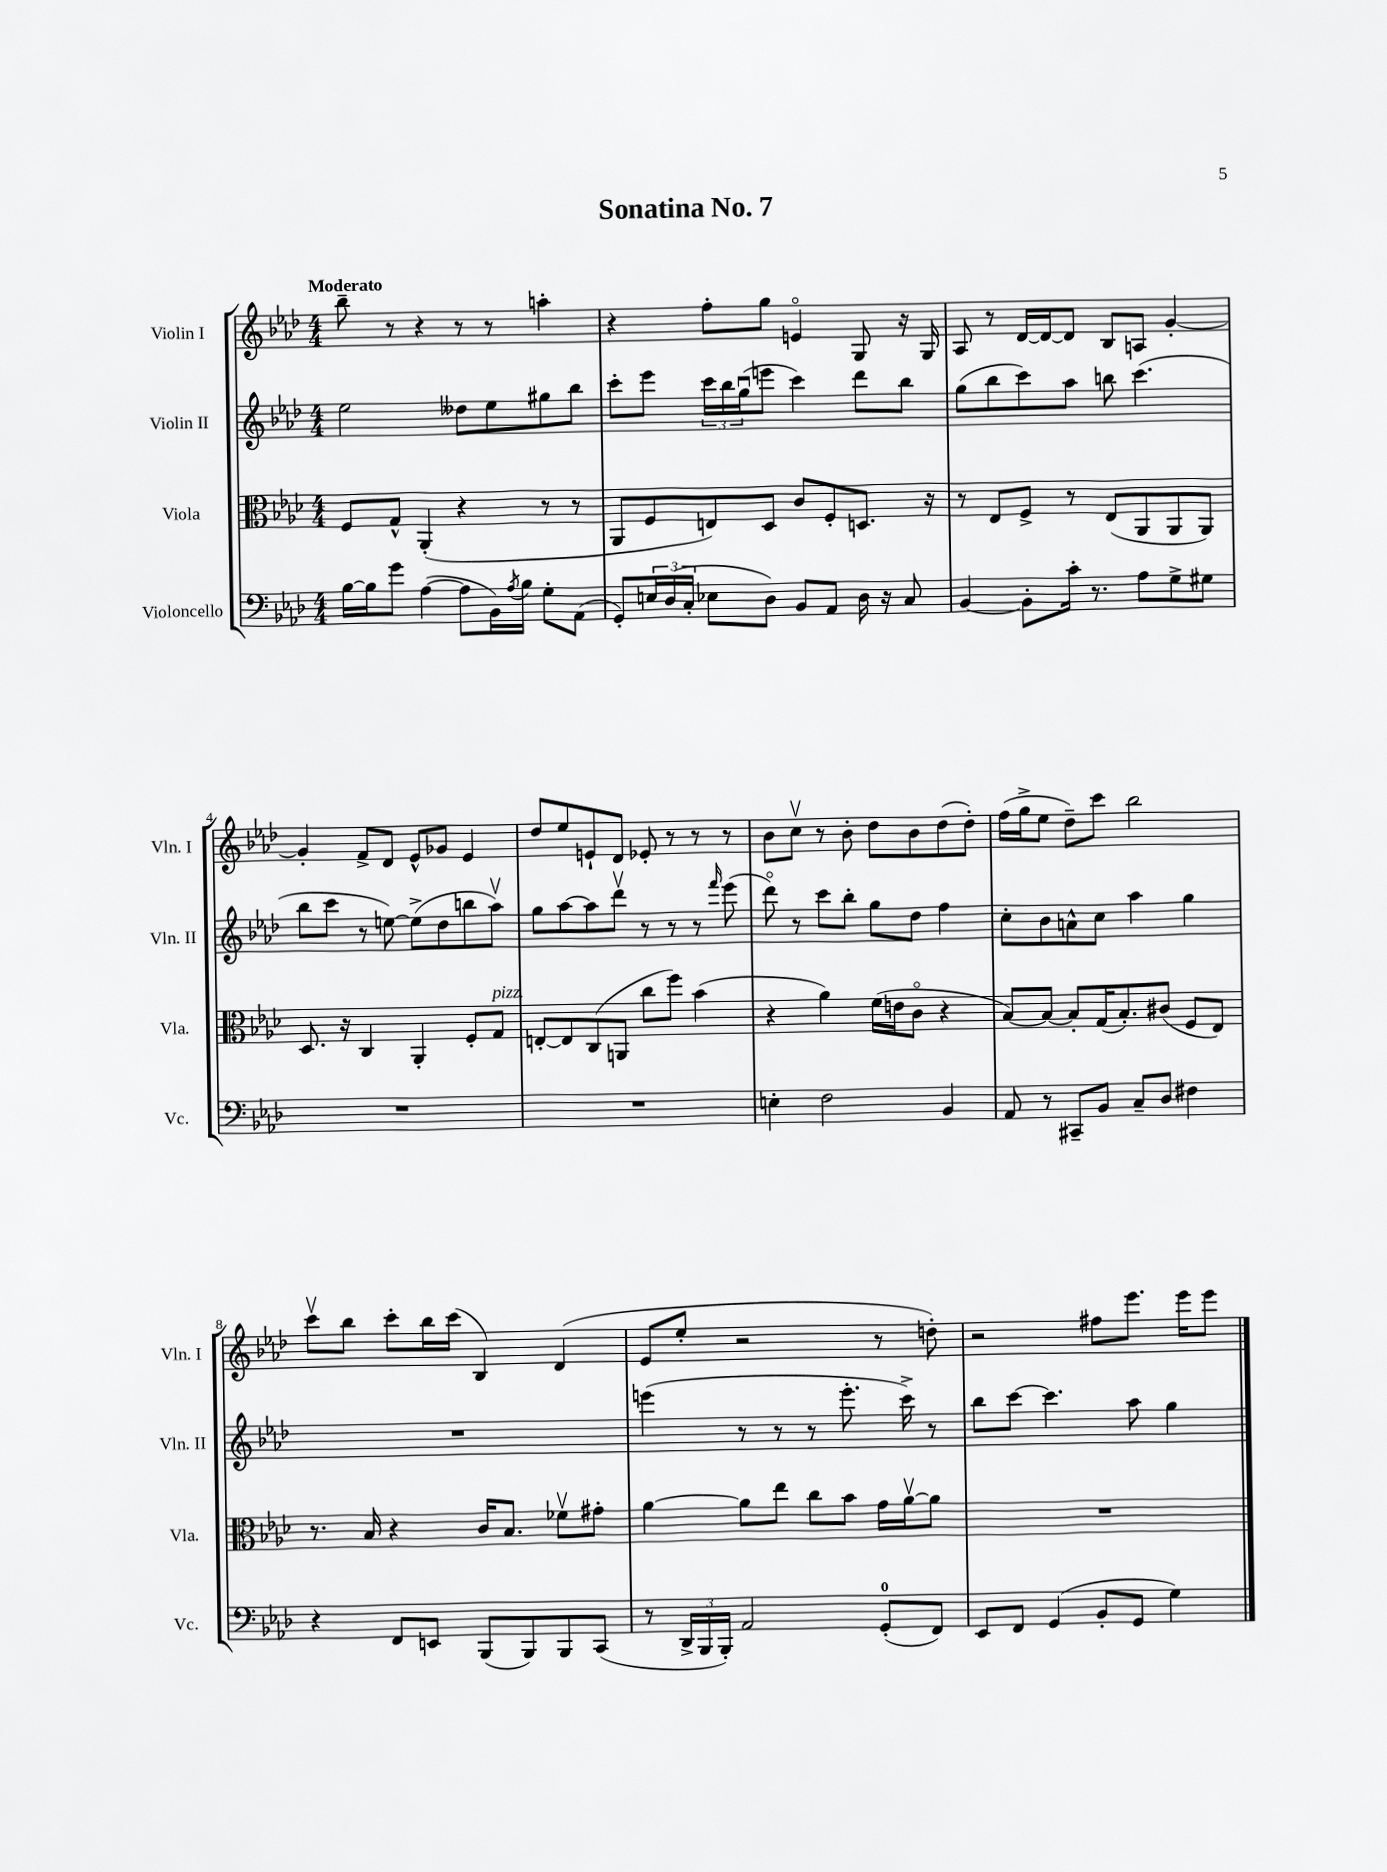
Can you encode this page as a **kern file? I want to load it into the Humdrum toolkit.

**kern	**kern	**kern	**kern
*part4	*part3	*part2	*part1
*staff4	*staff3	*staff2	*staff1
*I"Violoncello	*I"Viola	*I"Violin II	*I"Violin I
*I'Vc.	*I'Vla.	*I'Vln. II	*I'Vln. I
*clefF4	*clefC3	*clefG2	*clefG2
*k[b-e-a-d-]	*k[b-e-a-d-]	*k[b-e-a-d-]	*k[b-e-a-d-]
*M4/4	*M4/4	*M4/4	*M4/4
=1	=1	=1	=1
!	!	!	!LO:TX:a:B:t=Moderato
[16B-\LL	8F/L	2ee-\	8bb-~\
16B-\J]	.	.	.
8g\J	8G^^/J	.	8r
([4A-\	(4AA-'/	.	4r
8A-\L]	4r	8dd--X\L	8r
16BB-\L)	.	8ee-\	8r
8qA-/	.	.	.
16B-\JJ	.	.	.
8G'\L	8r	8gg#X\	4aan'\
(8AA-\J	8r	8bb-\J	.
=2	=2	=2	=2
8GG'/L)	8AA-/L	8ccc'\L	4r
24En/L	8F/	8eee-\J	.
(24D-/	.	.	.
24C'/JJ	.	.	.
8E-X\L	8En/)	24ccc\LL	8ff'\L
.	.	24bb-\	.
.	.	(24ggu\J	.
8D-\J)	8D-/J	8eeen\J	8gg\J
8BB-/L	8c/L	4ccc\)	4en/
8AA-/J	8F'/	.	.
16D-\	8.Dn/J	8ddd-\L	8G/
16r	.	.	.
8C/	.	8bb-\J	16r
.	16r	.	16G/
=3	=3	=3	=3
[4BB-/	8r	(8gg\L	8A-/
.	8E-/L	8bb-\	8r
8BB-'\L]	8F^/J	8ccc\)	[16d-/LL
.	.	.	16d-/J_
16c'\Jk	8r	8aa-\J	8d-/J]
8.r	.	.	.
.	(8E-/L	8bbn\	8B-/L
8A-\L	8AA-/	(4.ccc\	8An/J
8G^\	8AA-/	.	[4g'/
8G#X\J	8AA-/J)	.	.
!!LO:LB:g=z
=4	=4	=4	=4
1r	8.D-/	8bb-\L	4g'/]
.	.	8ccc\J	.
.	16r	.	.
.	4C/	8r	8f^/L
.	.	[8een\)	8d-/J
.	4AA-'/	(8ee^\L]	8e-^^/L
.	.	8dd-\	8g-X/J
.	8F'/L	8bbn\	4e-/
!	!LO:TX:a:i:t=pizz.	!	!
.	8G/J	8aa-v\J)	.
=5	=5	=5	=5
1r	[8En'/L	8gg\L	8dd-/L
.	8E/]	[8aa-\	8ee-/
.	(8C/	8aa-\]	8en`/
.	8AAn/J	8ddd-v\J	8d-/J
.	8cc\L	8r	8e-X'/
.	8ff\J)	8r	8r
.	(4b-\	8r	8r
.	.	16qqfff/	.
.	.	(8eee-\	8r
=6	=6	=6	=6
4En'\	4r	8ddd-\)	8b-\L
.	.	8r	8ccv\J
2F\	4a-\)	8ccc\L	8r
.	.	8bb-'\J	8b-'\
.	(16f\LL	8gg\L	8dd-\L
.	16en\J	.	.
.	8c\J	8dd-\J	8b-\
4BB-/	4r	4ff\	(8dd-\
.	.	.	8dd-'\J)
=7	=7	=7	=7
8AA-/	[8B-/L)	8cc'\L	(16ff\LL
.	.	.	16gg^\J
8r	8B-/J_	8b-\	8ee-\J
8CC#X~/L	8B-'/L]	8an^^\	8dd-~\L)
8BB-/J	(16G/K	8cc\J	8ccc\J
.	8.B-'/)	.	.
8C~/L	.	4aa-\	2bb-\
8D-/J	(8c#X/J	.	.
4F#X\	8F/L	4gg\	.
.	8E-/J)	.	.
!!LO:LB:g=z
=8	=8	=8	=8
4r	8.r	1r	8cccv\L
.	.	.	8bb-\J
.	16B-/	.	.
8FF/L	4r	.	8ccc'\L
8EEn/J	.	.	16bb-\L
.	.	.	(16ccc\JJ
(8BBB-/L	16c/KL	.	4B-/)
.	8.B-/J	.	.
8BBB-/)	.	.	.
8BBB-/	8f-Xv\L	.	(4d-/
(8CC/J	8g#X'\J	.	.
=9	=9	=9	=9
8r	[4a-\	(4eeen\	8e-/L
24DD-^/LL	.	.	8ee-'/J
24BBB-/	.	.	.
24BBB-'/JJ)	.	.	.
2AA-/	8a-\L]	8r	2r
.	8ee-\J	8r	.
.	8cc\L	8r	.
.	8b-\J	8.eee'\	.
(8GG'/L	16g\LL	.	8r
.	[16a-v\J	16ccc^\)	.
8FF/J)	8a-\J]	8r	8ddn'\)
=10	=10	=10	=10
8EE-/L	1r	8bb-\L	2r
8FF/J	.	[8ccc\J	.
(4GG/	.	4.ccc\]	.
8BB-'/L	.	.	8ff#X\L
8GG/J	.	8aa-\	8.eee-\J
4G\)	.	4gg\	.
.	.	.	16eee-\KL
.	.	.	8eee-\J
==	==	==	==
*-	*-	*-	*-
